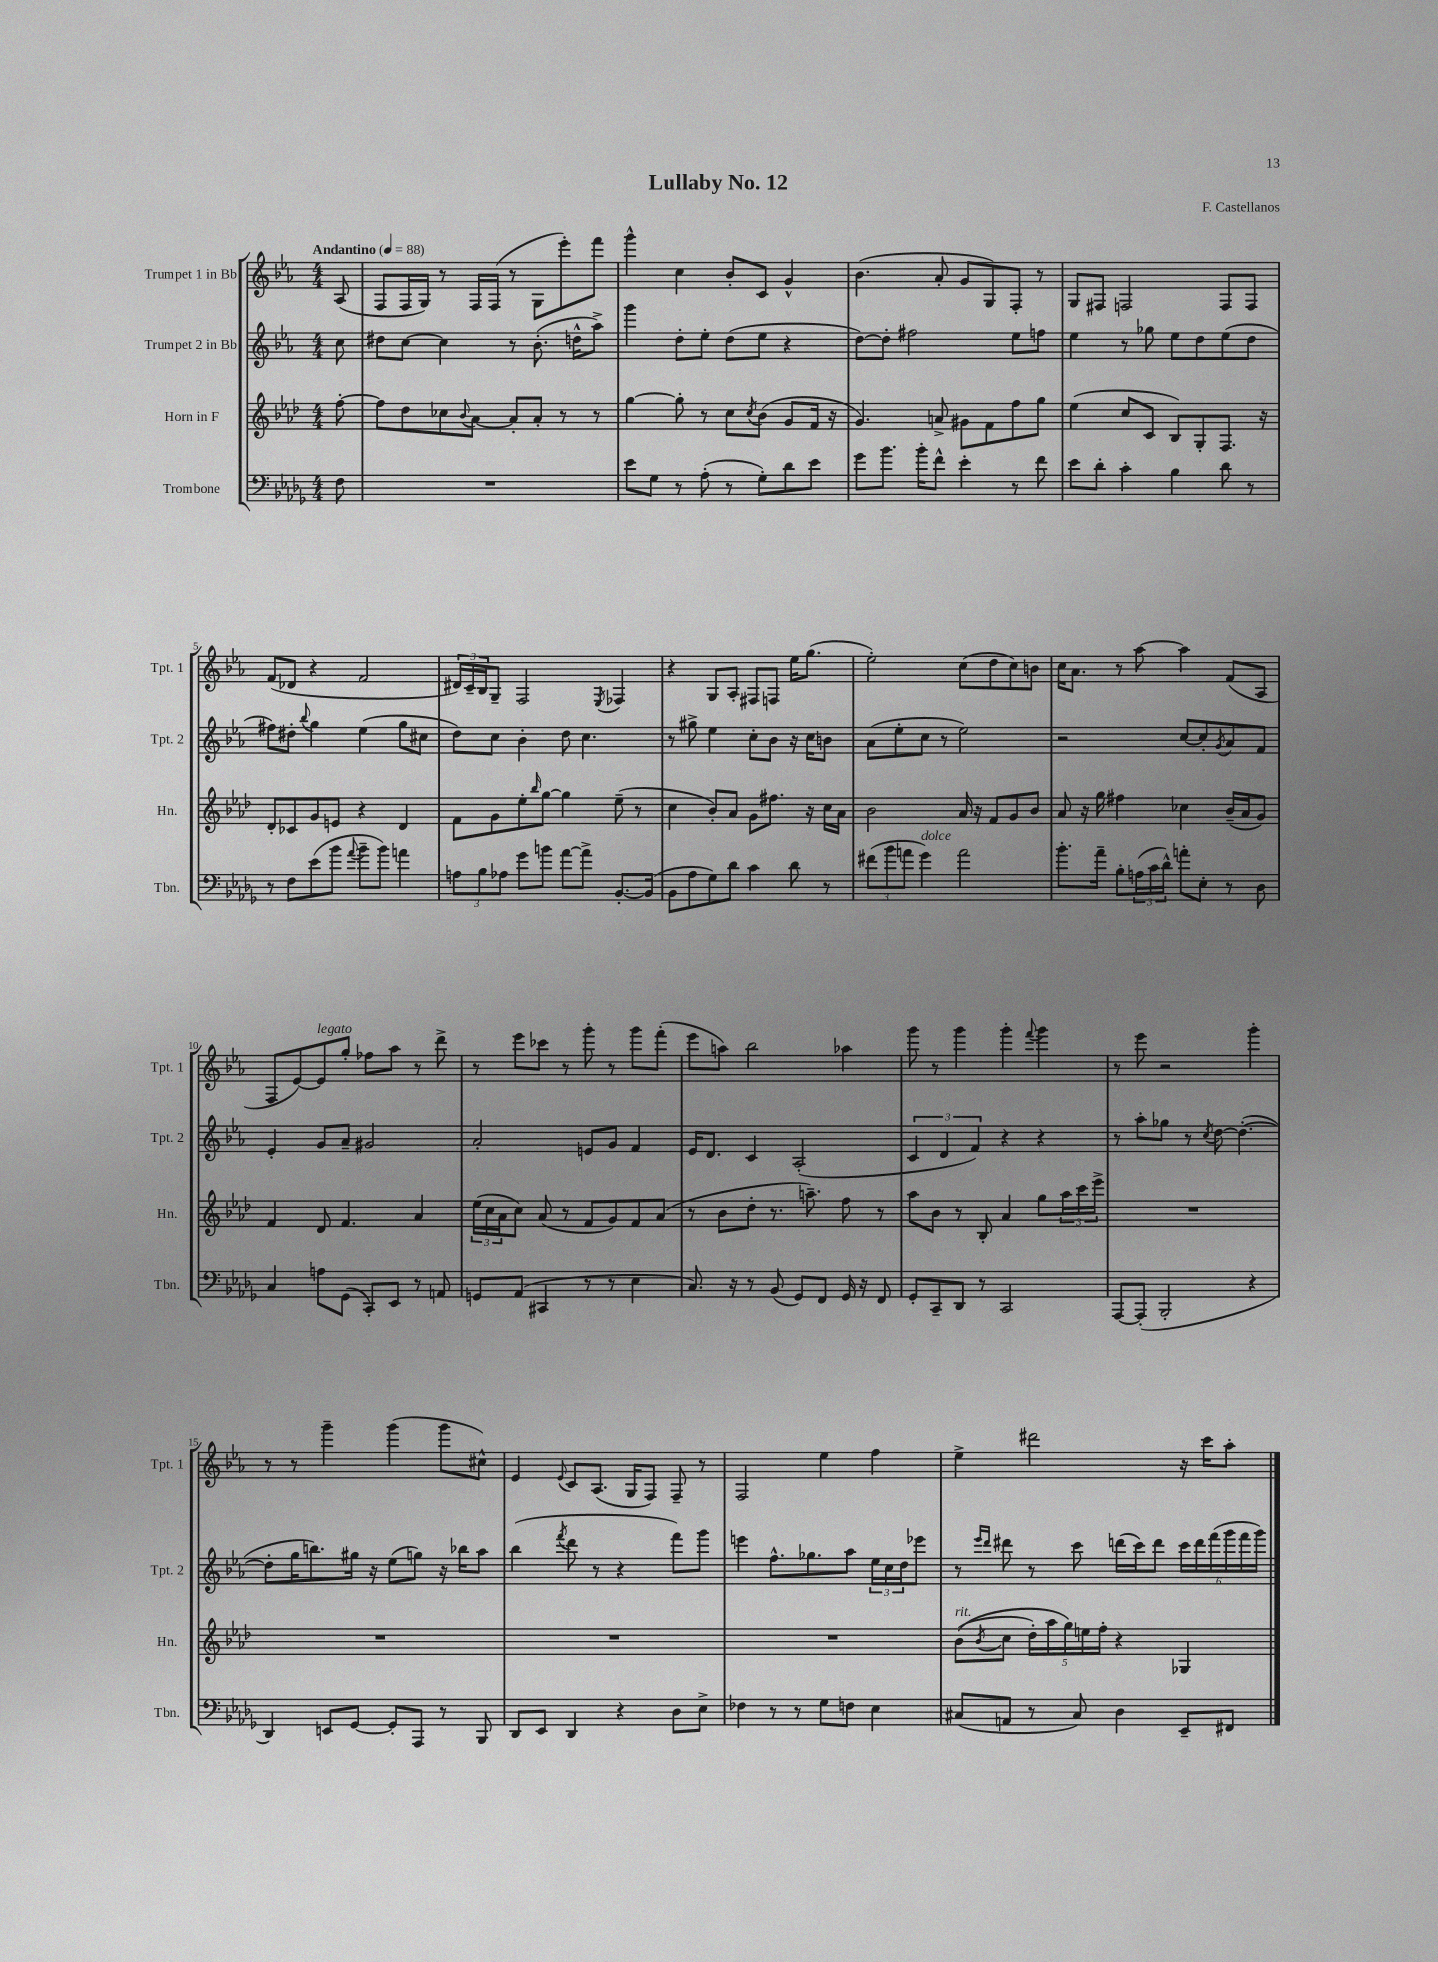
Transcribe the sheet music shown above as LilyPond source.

\header { title = "Lullaby No. 12" composer = "F. Castellanos" }
<<
\new StaffGroup <<
\new Staff = "s0" \with { instrumentName = "Trumpet 1 in Bb" shortInstrumentName = "Tpt. 1" } {
    \clef treble \key ees \major \numericTimeSignature \time 4/4 \partial 8 \tempo "Andantino" 4 = 88
    aes8( |
    f8 f16 g16) r8 f16 f16( r8 g8 ees'''8-.) f'''8 |
    g'''4-^ c''4 bes'8-. c'8 g'4-^ |
    bes'4.( aes'8-. g'8 g8) f8-. r8 |
    g8 fis8 f2 f8 f8 |
    f'8( des'8 r4 f'2 |
    \tuplet 3/2 { dis'16) c'16-- bes16 } g8-- f2 \acciaccatura { ees8 } fes4 |
    r4 g8 aes8-. fis8 f8 ees''16 g''8.( |
    ees''2-.) c''8( d''8 c''8) b'8 |
    c''16 aes'8. r8 aes''8~ aes''4 f'8( aes8 |
    f8 ees'8~) ees'8^\markup { \italic "legato" } g''8-. fes''8 aes''8 r8 d'''8-> |
    r8 ees'''8 ces'''8 r8 g'''8-. r8 g'''8 f'''8-.( |
    ees'''8 a''8) bes''2 aes''4 |
    g'''8 r8 g'''4 g'''4-. \appoggiatura { f'''8 } g'''4 |
    r8 ees'''8 r2 g'''4-. |
    r8 r8 g'''4-- g'''4( g'''8 cis''8-^) |
    ees'4 \appoggiatura { ees'8 } c'8 aes8.( g16 f8) f8-- r8 |
    f2 ees''4 f''4 |
    ees''4-> dis'''2 r16 c'''16 aes''8-. \bar "|." |
}
\new Staff = "s1" \with { instrumentName = "Trumpet 2 in Bb" shortInstrumentName = "Tpt. 2" } {
    \clef treble \key ees \major \numericTimeSignature \time 4/4 \partial 8
    c''8 |
    dis''8 c''8~ c''4 r8 bes'8.-.( d''16-^ aes''8->) |
    g'''4 d''8-. ees''8-. d''8( ees''8 r4 |
    d''8~) d''8-. fis''2 ees''8 f''8 |
    ees''4 r8 ges''8 ees''8 d''8 ees''8( d''8 |
    fis''8) dis''8-. \appoggiatura { bes''8 } g''4 ees''4( g''8 cis''8 |
    d''8) c''8 bes'4-. d''8 c''4. |
    r8 gis''8-> ees''4 c''8-. bes'8 r16 c''16 b'8 |
    aes'8( ees''8-. c''8 r8 ees''2) |
    r2 c''8~ c''8-. \acciaccatura { g'8 } aes'8 f'8 |
    ees'4-. g'8 aes'8-- gis'2 |
    aes'2-. e'8 g'8 f'4 |
    ees'16 d'8. c'4 aes2-.( |
    \tuplet 3/2 { c'4 d'4 f'4) } r4 r4 |
    r8 aes''8-. ges''8 r8 \acciaccatura { c''8 } d''8~ d''4.~-.( |
    d''8-. g''16 b''8.) gis''16 r16 ees''8( g''8) r16 bes''16 aes''8 |
    bes''4( \acciaccatura { f'''8 } d'''8 r8 r4 f'''8) g'''8 |
    e'''4 f''8.-^ ges''8. aes''8 \tuplet 3/2 { ees''16 c''16 d''16 } ees'''8 |
    r8 \grace { ees'''16 d'''16 } dis'''8 r8 c'''8 d'''16( c'''16) d'''8 \tuplet 6/4 { c'''16 d'''16 f'''16( g'''16 f'''16 g'''16) } \bar "|." |
}
\new Staff = "s2" \with { instrumentName = "Horn in F" shortInstrumentName = "Hn." } {
    \clef treble \key aes \major \numericTimeSignature \time 4/4 \partial 8
    f''8~-. |
    f''8 des''8 ces''8 \appoggiatura { bes'8 } aes'8~ aes'8-. aes'8-. r8 r8 |
    g''4~ g''8-. r8 c''8 \acciaccatura { c''8 } bes'8( g'8 f'16 r16 |
    g'4.) a'8-> gis'8 f'8 f''8 g''8 |
    ees''4( c''8 c'8 bes8) g8-. f8. r16 |
    des'8-. ces'8 g'8 e'8 r4 des'4 |
    f'8 g'8 ees''8-. \grace { bes''16 } g''8~ g''4 ees''8--( r8 |
    c''4 bes'8-.) aes'8 g'8 fis''8. r16 c''16 aes'16 |
    bes'2 aes'16 r16 f'8 g'8 bes'8 |
    aes'8 r16 g''16 fis''4 ces''4 bes'16--( aes'16 g'8) |
    f'4 des'8 f'4. aes'4 |
    \tuplet 3/2 { ees''16( c''16 aes'16 } c''8) aes'8( r8 f'8 g'8) f'8 aes'8( |
    r8 bes'8 des''8-. r8. a''8.--) f''8 r8 |
    aes''8 bes'8 r8 bes8-. aes'4 g''8 \tuplet 3/2 { aes''16 c'''16 ees'''16-> } |
    R1 |
    R1 |
    R1 |
    R1 |
    bes'8^\markup { \italic "rit." }(\( \acciaccatura { bes'8 } c''8 \tuplet 5/4 { des''16-.) aes''16 g''16\) e''16 f''16-. } r4 ges4 \bar "|." |
}
\new Staff = "s3" \with { instrumentName = "Trombone" shortInstrumentName = "Tbn." } {
    \clef bass \key des \major \numericTimeSignature \time 4/4 \partial 8
    f8 |
    R1 |
    ees'8 ges8 r8 aes8-.( r8 ges8-.) des'8 ees'8 |
    ges'8 bes'8. bes'16-. f'8-^ ees'4-. r8 f'8 |
    ees'8 des'8-. c'4-. bes4 des'8 r8 |
    r8 f8 ees'8( bes'8 \appoggiatura { aes'8 } bes'8-- bes'8) a'4 |
    \tuplet 3/2 { a8 bes8 aes8 } ges'8 b'8 aes'8~ aes'8-> bes,8.~-. bes,16( |
    bes,8 aes8 ges8) des'8 c'4 des'8 r8 |
    \tuplet 3/2 { fis'8( bes'8 a'8 } ges'4^\markup { \italic "dolce" }) a'2 |
    bes'8.-. aes'16-- bes8-. \tuplet 3/2 { a16( c'16 des'16-^) } a'8-. ees8-. r8 des8 |
    c4 a8 ges,8( c,8-.) ees,8 r8 a,8 |
    g,8 aes,8( cis,4 r8 r8 ees4 |
    c8.) r16 r8 bes,8( ges,8) f,8 ges,16 r16 f,8 |
    ges,8-. c,8-- des,8 r8 c,2 |
    aes,,8~ aes,,8-.( bes,,2-. r4 |
    des,4) e,8 ges,8~ ges,8-. aes,,8 r8 bes,,8 |
    des,8 ees,8 des,4 r4 des8 ees8-> |
    fes4 r8 r8 ges8 f8 ees4 |
    cis8( a,8 r8 cis8) des4 ees,8-- fis,8 \bar "|." |
}
>>
>>
